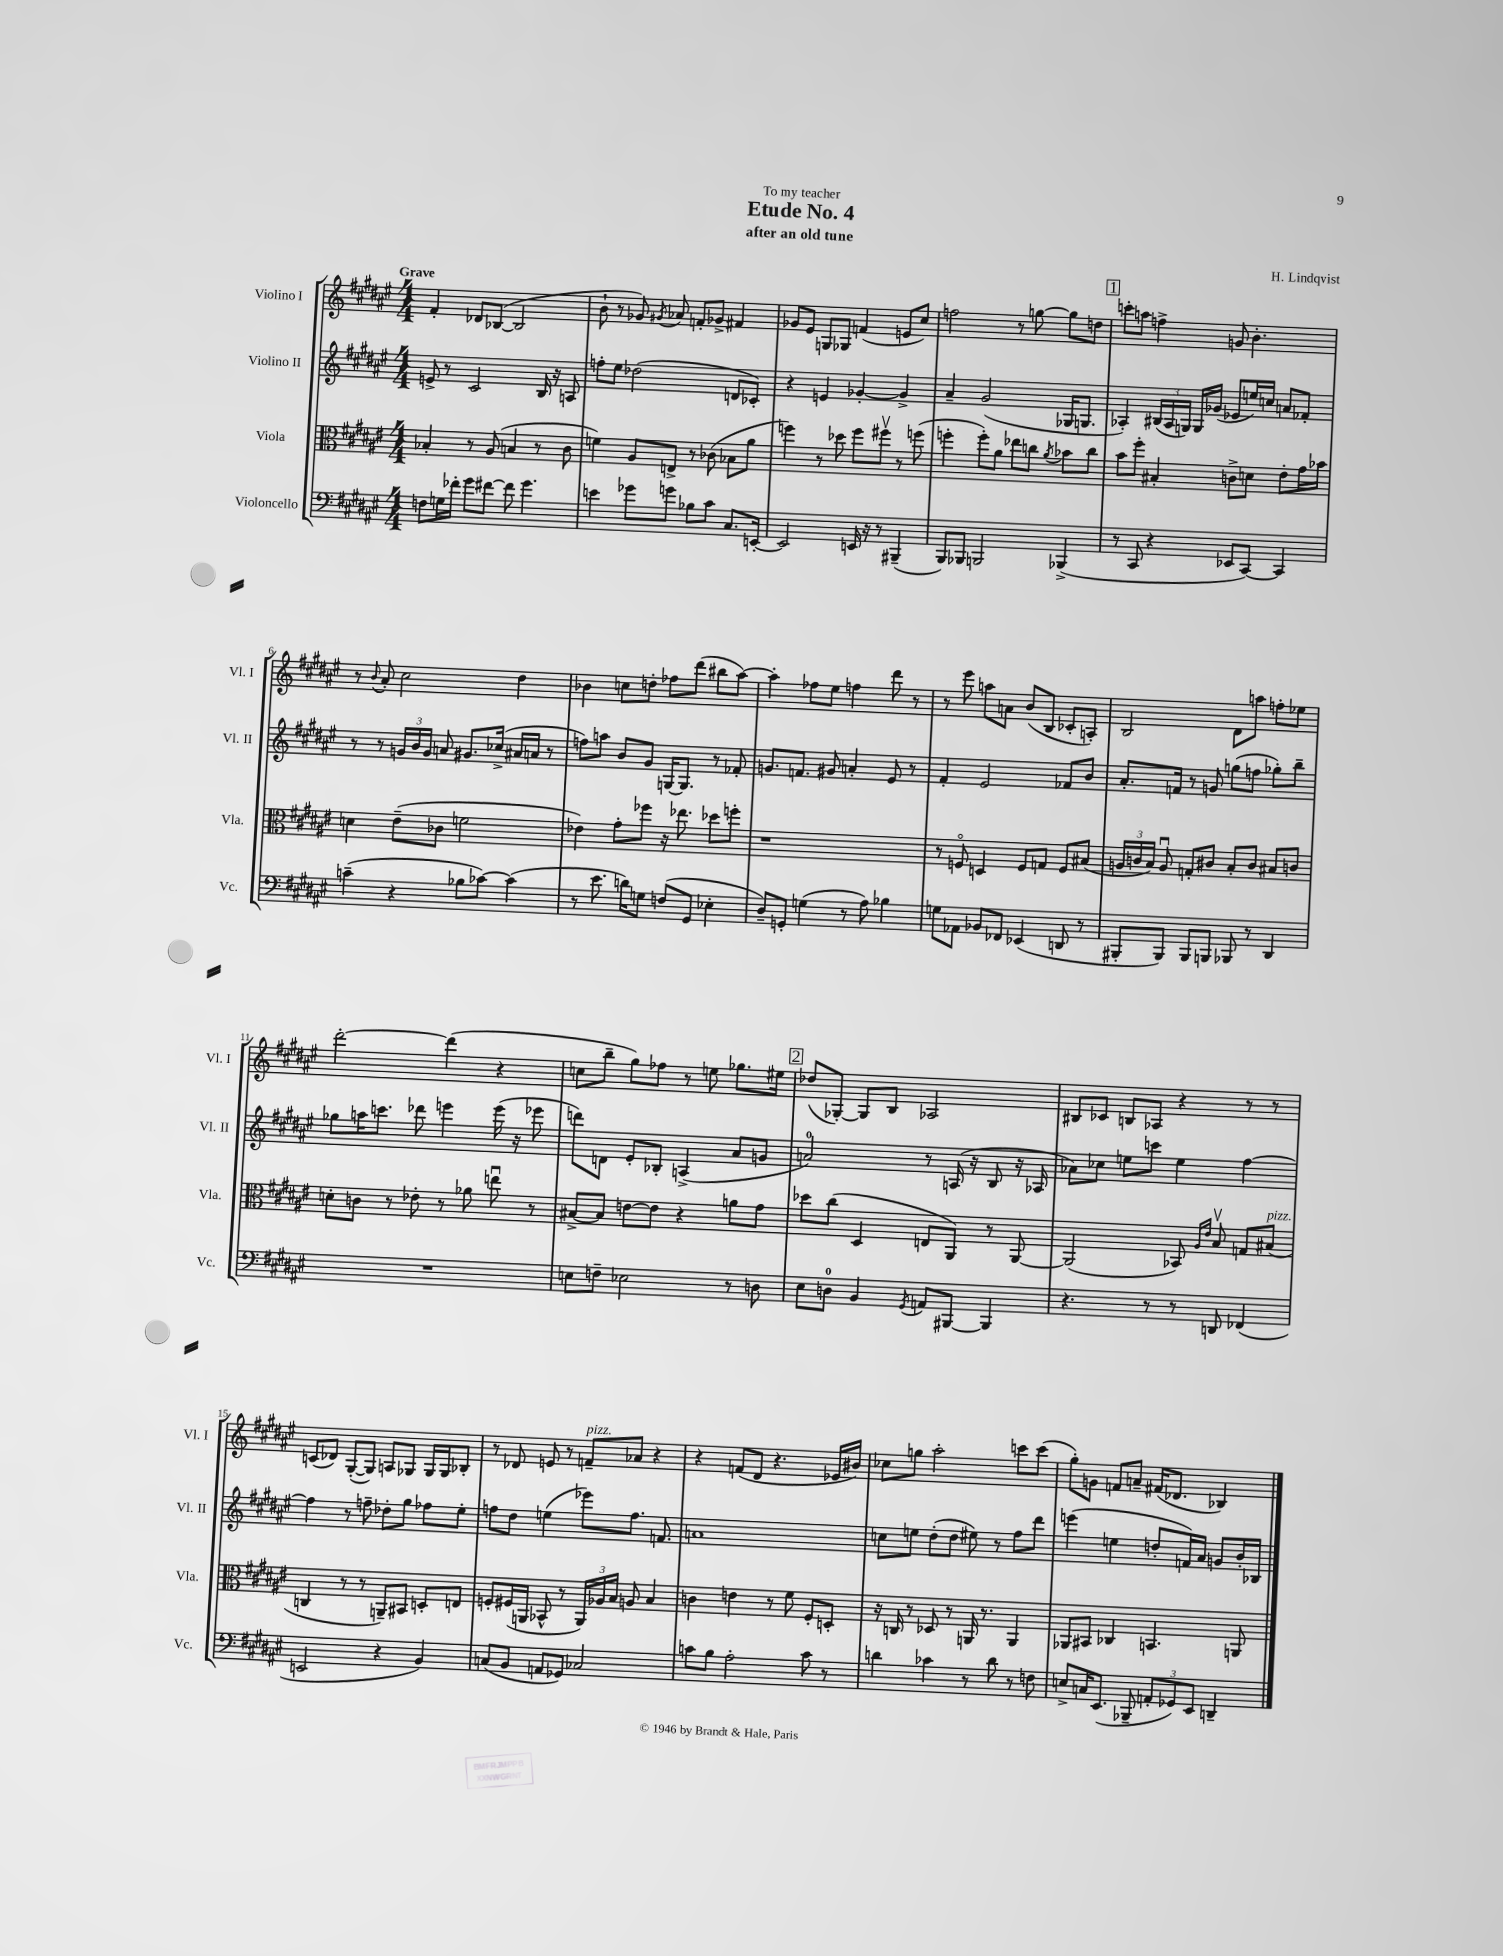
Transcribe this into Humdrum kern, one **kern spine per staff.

**kern	**kern	**kern	**kern
*part4	*part3	*part2	*part1
*staff4	*staff3	*staff2	*staff1
*I"Violoncello	*I"Viola	*I"Violino II	*I"Violino I
*I'Vc.	*I'Vla.	*I'Vl. II	*I'Vl. I
*clefF4	*clefC3	*clefG2	*clefG2
*k[f#c#g#d#a#e#]	*k[f#c#g#d#a#e#]	*k[f#c#g#d#a#e#]	*k[f#c#g#d#a#e#]
*M4/4	*M4/4	*M4/4	*M4/4
=1	=1	=1	=1
!	!	!	!LO:TX:a:B:t=Grave
8Fn\L	4B-X'/	8en^/	4f#'/
16Gn\L	.	8r	.
16f-X'\JJ	.	.	.
8g#\L	8r	2c#/	8d-X/L
[8f#X\J	(8A#/	.	([8B-X/J
8f#\]	4Bn/	.	2B-/]
4.g#\	.	.	.
.	8r	16B/	.
.	.	16r	.
.	8c#\	8An/	.
=2	=2	=2	=2
4en\	4fn\)	8ffn'\L	8b`\
.	.	8ee#\J	8r
8g-X\L	8A#/L	(2dd-X\	8g-X/)
.	.	.	8qg#X/
8gn\J	8En^/J	.	8a-X/
8B-X\L	8r	.	8fn'/L
8c#\J	(8c-X\	.	8g-X^/J
8.C#/L	8B-X\L	8dn/L	4f#X/
.	8a#\J	8c-X'/J)	.
[16EEn'/Jk	.	.	.
=3	=3	=3	=3
2EE/]	4ffn\)	4r	8g-X/L
.	.	.	8e#/J
.	8r	4en/	8Gn/L
.	8dd-X\	.	8G-X/J
16EEn/	8ff\L	[4g-X'/	(4fn/
16r	.	.	.
8r	8ff#Xv\J	.	.
(4BBB#X~/	8r	4g-^/]	8en/L
.	(8ffn\	.	8cc#/J)
=4	=4	=4	=4
8BBB/L)	4ffn'\	4a#~/	2ffn\
8BBB-X/J	.	.	.
2BBBn/	8ff'\L)	(2g#/	.
.	8a#\J	.	.
.	8ee-X\L	.	8r
.	8ccn\J	.	[8ggn\
.	8qa#/	.	.
(4BBB-X^/	8b-X\L	16G-X/KL	8gg\L]
.	.	8.Gn/J	.
.	8cc\J	.	8ddn\J
!!LO:REH:place=s1:t=1
=5	=5	=5	=5
8r	8b\L	4A-X'/)	8cccn'\L
8CC#/	8ff#'\J	.	8aan\J
4r	4B#X'/	(24B#X/LL	4ffn^\
.	.	24A-/	.
.	.	24Gn/JJ)	.
.	.	16G/LL	.
.	.	(16g-X/JJ	.
8EE-X/L	8cn^\L	8e-X/L	8gn/
[8CC#/J)	8dn\J	16een/L)	4.b'\
.	.	16ccn/JJ	.
4CC#/]	8e#'\L	8an/L	.
.	16g#\L	8f-X'/J	.
.	16b-X\JJ	.	.
!!LO:LB:g=z
=6	=6	=6	=6
(4cn~\	4dn\	8r	8r
.	.	.	8qqb/
.	.	8r	8a#'/
4r	(8e#~\L	24gn/LL	2cc#\
.	.	24b/	.
.	.	24g/JJ	.
.	8c-X\J	8an/	.
8B-X\L	2fn\	8.g#X/L	.
[8c-X\J)	.	.	.
.	.	(16cc-X^/Jk	.
(4c-\]	.	16a#X/LL	4dd#\
.	.	16an/JJ	.
.	.	8r	.
=7	=7	=7	=7
8r	4e-X\)	8ffn\L)	4b-X\
8.e#\	.	8aan\J	.
.	8g#'\L	8b/L	8ccn\L
16dn\KL)	.	.	.
8Gn\J	8ff-X\J	8g#/J	8ddn'\J
(8Fn/L	16r	[16Gn/KL	8ff-X\L
.	8.ee-X\	8.G/J]	.
8GG#/J	.	.	(8ddd#\J
4E-X'\	8dd-X\L	8r	8bb#X\L
.	8ffn'\J	8f-X'/	[8aa#\J)
=8	=8	=8	=8
8D#~/L)	1r	8.gn/L	4aa#'\]
8GGn'/J	.	.	.
.	.	8.fn/J	.
(4Gn\	.	.	8ff-X\L
.	.	8g#X/	8ee#\J
8r	.	4an'/	4ffn\
8A#\)	.	.	.
4B-X\	.	8e#/	8ddd#\
.	.	8r	8r
=9	=9	=9	=9
8Gn\L	8r	4f#'/	8r
8AA-X\J	8Fn/	.	8eee#\
8BB-X/L	4Dn/	2e#/	8aan\L
8FF-X/J	.	.	8an\J
(4EE-X/	8F/L	.	(8b/L
.	8Gn/J	.	8B/J
8DDn/	8F/L	8f-X/L	8c-X'/L
8r	(8B#X/J	8b/J	8An'/J)
=10	=10	=10	=10
8BBB#X'/L	24An/LL	8.a#'/L	2B/
.	24cn/	.	.
.	24B/JJ)	.	.
8BBB#/J)	8Au/	.	.
.	.	16fn/Jk	.
8BBB#/L	8Gn'/L	8r	.
8BBBn/J	8c#X/J	8gn/	.
8BBB-X/	8B'/L	(8ggn\L	8d#\L
8r	8c#/J	8ffn\J	8aan\J
4DD#/	8B#X/L	8gg-X'\L)	8ffn'\L
.	8cn/J	8bb~\J	8ee-X\J
!!LO:LB:g=z
=11	=11	=11	=11
1r	8dn'\L	8gg-X\L	[2ddd#'\
.	8cn\J	16aan\K	.
.	.	8.cccn\J	.
.	8r	.	.
.	8e-X'\	8ddd-X\	.
.	8r	4eeen\	(4ddd#\]
.	8a-X\	.	.
.	8eenu\	(16eee\	4r
.	.	16r	.
.	8r	8eee-X\	.
=12	=12	=12	=12
8En\L	[8B#X^/L	8dddn\L)	8ccn\L
8Fn~\J	8B#/J]	8dn\J	8bb~\J
2E-X\	[8en\L	8e#'/L	8gg#\L)
.	8e\J]	8B-X'/J	8ff-X\J
.	4r	(4An^/	8r
.	.	.	8een\
8r	8an\L	8a#/L	8.gg-X\L
8Dn\	8g#\J	8gn/J	.
.	.	.	16ee#X\Jk
!!LO:REH:place=s1:t=2
=13	=13	=13	=13
8E#\L	8dd-X\L	2an/)	(8dd-X/L
8Dn\J	(8cc#\J	.	[8G-X'/J)
4BB/	4D#/	.	8G-/L]
.	.	.	8B/J
8qGG#/	.	.	.
8AAn/L	8En/L	8r	2A-X/
[8BBB#X/J	8AA#/J)	(16An/	.
.	.	16r	.
4BBB#/]	8r	8B/	.
.	[8AA#/	16r	.
.	.	16A-X/	.
=14	=14	=14	=14
4.r	(2AA#/]	8a-X\L)	8B#X/L
.	.	8cc-X\J	8c-X/J
.	.	8een\L	8Bn/L
8r	.	8cccn\J	8A-X/J
8r	8BB-X/)	4ee\	4r
.	16qqA#/LL	.	.
.	16qqe#/JJ	.	.
8DDn/	8Bv/	.	.
(4FF-X/	8Gn/L	[4ff#\	8r
!	!LO:TX:a:i:t=pizz.	!	!
.	(8B#X/J	.	8r
!!LO:LB:g=z
=15	=15	=15	=15
2EEn/	4Cn/	4ff#\]	(8cn/L
.	.	.	8d-X/J)
.	8r	8r	([8G#'/L
.	8r	8ffn~\	8G#/J])
4r	8AAn~/L)	8dd-X'\L	8An/L
.	8BB#X/J	8gg#\J	8G-X/J
4BB/)	8Dn'/L	8ff-X\L	16G-/LL
.	.	.	16G-/J
.	8En/J	8ee#'\J	8B-X'/J
=16	=16	=16	=16
(8Cn/L	8Fn'/L	8ffn\L	8r
8BB/J	(16F#X/L	8dd#\J	8d-X/
.	16AAn/JJ	.	.
8AAn/L	8BB-X^^/	(4een\	8en/
8GG-X/J)	8r	.	8r
!	!	!	!LO:TX:a:i:t=pizz.
2C-X/	24AA/LL)	8eee-X\L)	8fn~/L
.	24A-X/	.	.
.	24B/JJ	.	.
.	8An/	8.ff\J	8a-X/J
.	4B/	.	4r
.	.	8.fn/	.
=17	=17	=17	=17
8cn\L	4cn\	1an	4r
8B\J	.	.	.
2A#'\	4en\	.	(8fn/L
.	.	.	8d#/J
.	8r	.	4.r
.	8f#\	.	.
8c\	8F#'/L	.	.
8r	8Dn'/J	.	16e-X/LL
.	.	.	16b#X/JJ)
=18	=18	=18	=18
4dn\	16r	8ccn\L	8cc-X\L
.	16Cn/	.	.
.	8r	8een\J	8ggn\J
4c-X\	8D-X/	(8dd#'\L	2aa#'\
.	8r	8dd#\J	.
8r	16AAn/	8ee#X\)	.
.	8.r	.	.
8d\	.	8r	.
8r	4AA/	8ff#\L	8cccn\L
8Fn\	.	8ddd#\J	(8ccc\J
=19	=19	=19	=19
8En^/L	8AA-X/L	(4eeen\	8gg#'\L)
16Cn/K	8BB#X/J	.	8gn\J
(8.EE#/J	.	.	.
.	4C-X/	4een\	8fn/L
8BBB-X~/	.	.	8an~/J
12AAn'/L	4.BBn/	8ddn'/L	(16f#X/KL
.	.	.	8.d-X/J
12GG-X/)	.	.	.
.	.	16fn/L)	.
12EE#/J	.	.	.
.	.	16a#/JJ	.
4DDn~/	.	8gn/L	4B-X/)
.	8AAn/	16b'/L	.
.	.	16B-X/JJ	.
==	==	==	==
*-	*-	*-	*-
